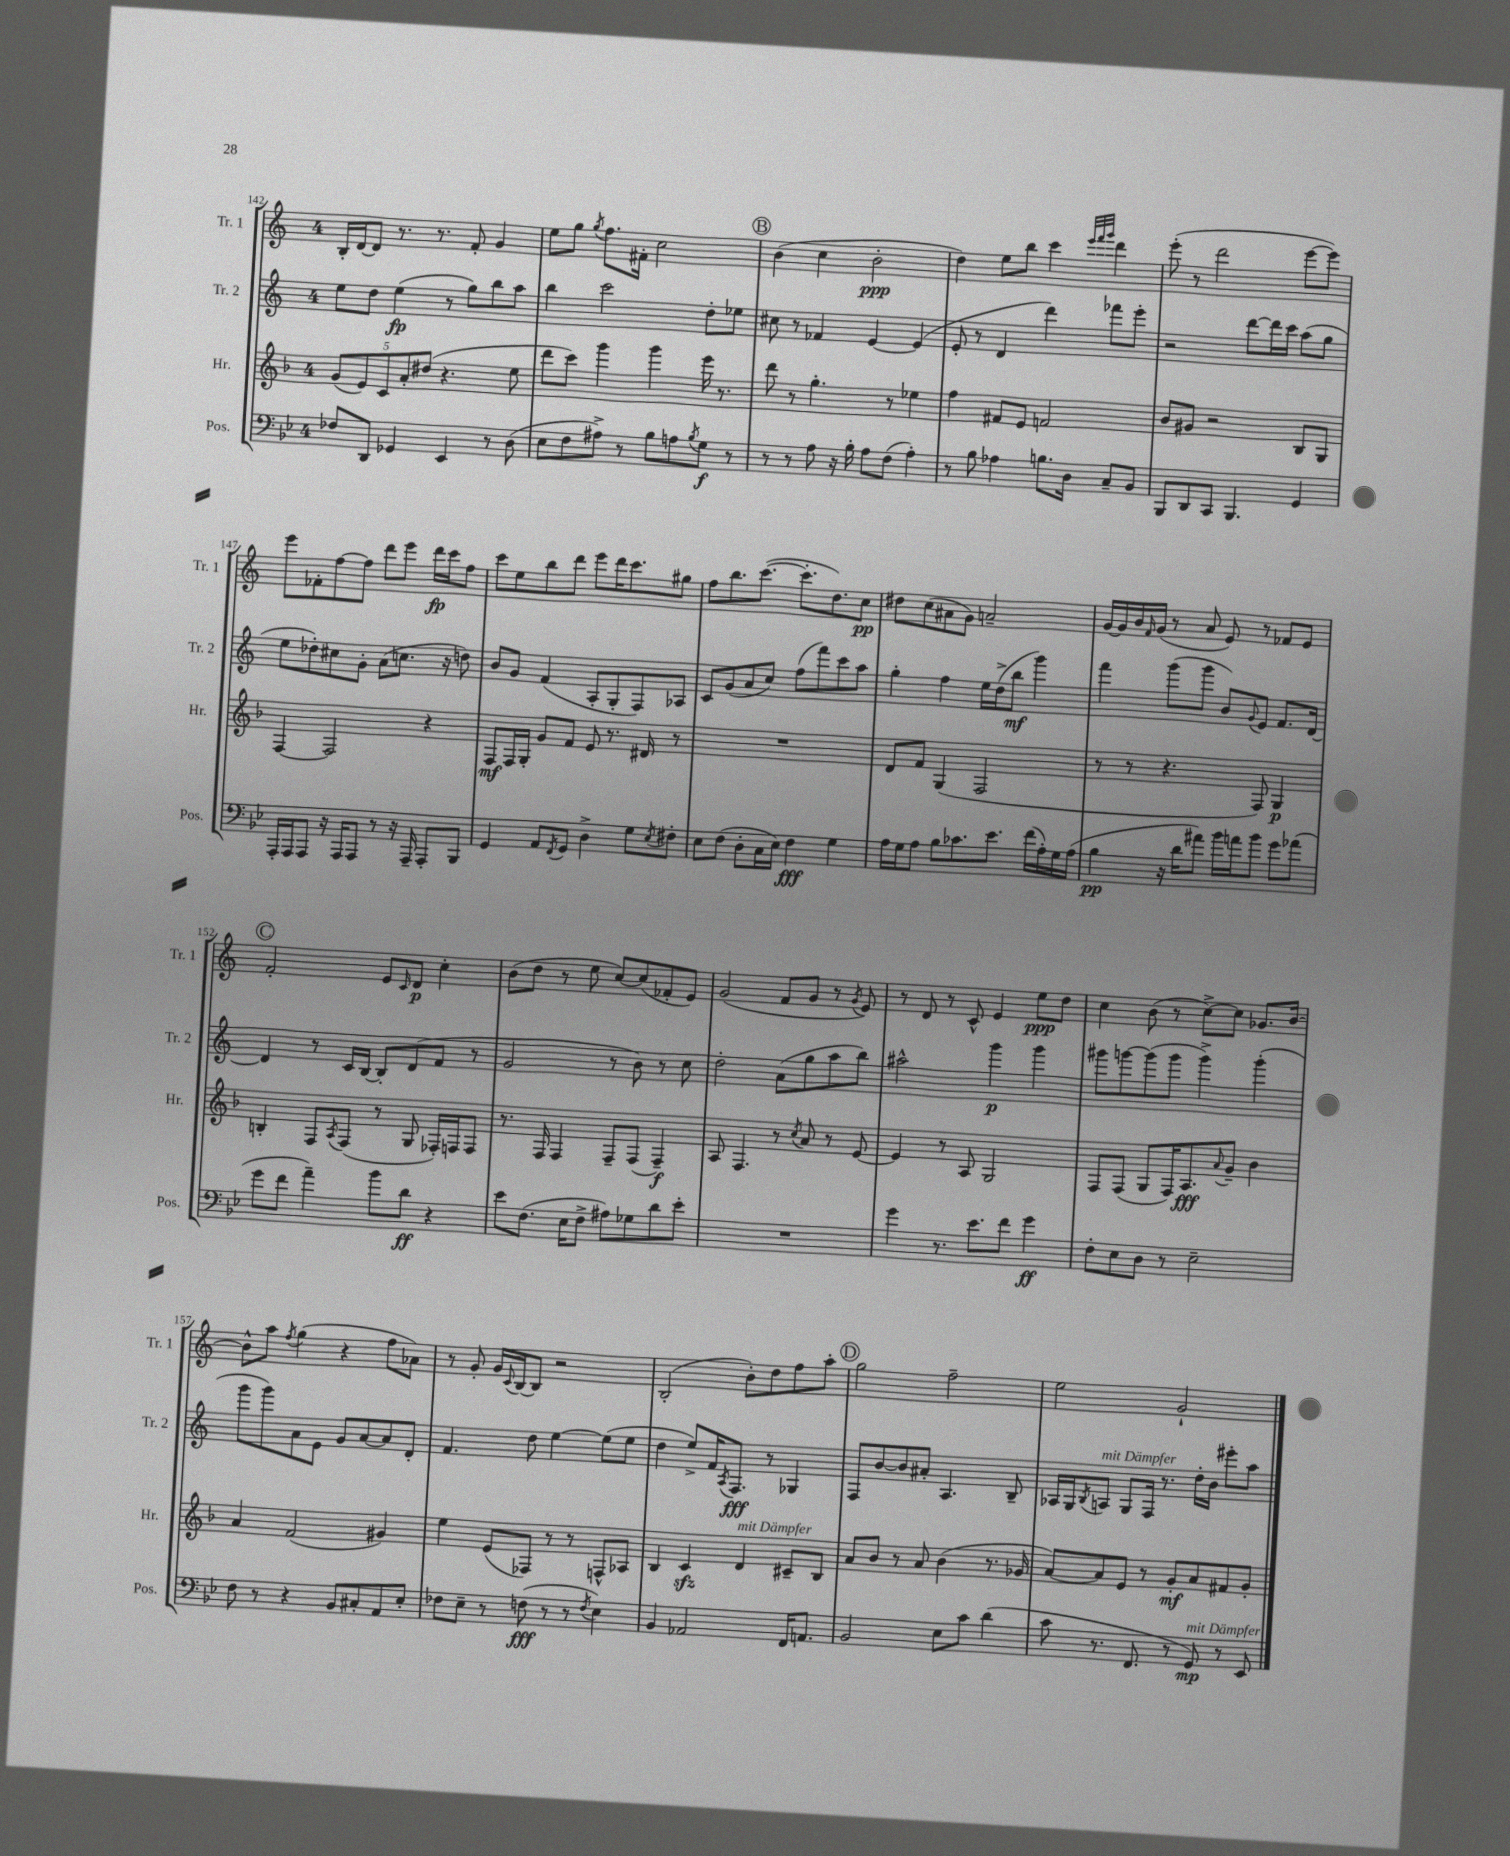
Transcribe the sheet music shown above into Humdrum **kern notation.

**kern	**dynam	**kern	**dynam	**kern	**dynam	**kern	**dynam
*part4	*part4	*part3	*part3	*part2	*part2	*part1	*part1
*staff4	*staff4	*staff3	*staff3	*staff2	*staff2	*staff1	*staff1
*I"Pos.	*	*I"Hr.	*	*I"Tr. 2	*	*I"Tr. 1	*
*I'Pos.	*	*I'Hr.	*	*I'Tr. 2	*	*I'Tr. 1	*
*clefF4	*	*clefG2	*	*clefG2	*	*clefG2	*
*k[b-e-]	*	*k[b-]	*	*k[]	*	*k[]	*
*M4/4	*	*M4/4	*	*M4/4	*	*M4/4	*
=142	=142	=142	=142	=142	=142	=142	=142
8F-X/L	.	(10g/L	.	8ee\L	.	16B'/LL	.
.	.	.	.	.	.	[16d/J	.
.	.	10e/)	.	.	.	.	.
8DD/J	.	.	.	8dd\J	.	8d/J]	.
.	.	10c/	.	.	.	.	.
4GG-X/	.	.	.	(4ee\	fp	8.r	.
.	.	10a'/	.	.	.	.	.
.	.	(10dd#X/J	.	.	.	.	.
.	.	.	.	.	.	8.r	.
4EE-/	.	4.r	.	8r	.	.	.
.	.	.	.	8gg\L)	.	8f'/	.
8r	.	.	.	8bb\	.	4g/	.
(8D\	.	8ee\	.	8aa\J	.	.	.
=143	=143	=143	=143	=143	=143	=143	=143
8E-\L	.	8ddd\L	.	4bb\	.	8ee\L	.
8F\	.	8ccc\J)	.	.	.	8gg\J	.
.	.	.	.	.	.	8qgg/	.
8A#X^\J)	.	4ggg\	.	2ccc\	.	8.ff\L	.
8r	.	.	.	.	.	.	.
.	.	.	.	.	.	16f#X'\Jk	.
8B-\L	.	4ggg\	.	.	.	2cc\	.
8An\	.	.	.	.	.	.	.
8qB-/	.	.	.	.	.	.	.
8G\J	f	16eee\	.	8dd'\L	.	.	.
.	.	8.r	.	.	.	.	.
8r	.	.	.	8ee-X\J	.	.	.
!!LO:REH:place=s1:t=B
=144	=144	=144	=144	=144	=144	=144	=144
8r	.	8ddd\	.	8cc#X\	.	(4b\	.
8r	.	8r	.	8r	.	.	.
8A\	.	4.gg'\	.	4f-X/	.	4cc\	.
16r	.	.	.	.	.	.	.
16B-'\	.	.	.	.	.	.	.
8A\L	.	.	.	[4e/	.	2b'\	ppp
(8F\J	.	8r	.	.	.	.	.
4A'\)	.	4ee-X\	.	(4e/]	.	.	.
=145	=145	=145	=145	=145	=145	=145	=145
8r	.	4ff\	.	8e'/	.	4dd\)	.
8B-\	.	.	.	8r	.	.	.
4A-X\	.	8f#X/L	.	4d/	.	8ee\L	.
.	.	8e/J	.	.	.	8bb\J	.
8.Bn\L	.	2fn/	.	4ddd\)	.	4ccc\	.
16D\Jk	.	.	.	.	.	.	.
.	.	.	.	.	.	32qqeee/LLL	.
.	.	.	.	.	.	32qqfff/	.
.	.	.	.	.	.	32qqggg/JJJ	.
8C~/L	.	.	.	8fff-X\L	.	4ddd\	.
8BB-/J	.	.	.	8eee'\J	.	.	.
=146	=146	=146	=146	=146	=146	=146	=146
8BBB-/L	.	8b-/L	.	2r	.	(8eee'\	.
8DD/	.	8g#X/J	.	.	.	8r	.
8CC/J	.	2r	.	.	.	2ddd\	.
4.BBB-/	.	.	.	.	.	.	.
.	.	.	.	[8ddd\L	.	.	.
.	.	.	.	16ddd\L]	.	.	.
.	.	.	.	16ccc\JJ	.	.	.
4GG/	.	8B-/L	.	(8aa\L	.	[8eee\L	.
.	.	8G/J	.	8gg\J	.	8eee\J])	.
!!LO:LB:g=z
=147	=147	=147	=147	=147	=147	=147	=147
16AAA'/LL	.	[4F/	.	8ee\L	.	8eee\L	.
16AAA/J	.	.	.	.	.	.	.
8AAA/J	.	.	.	8dd-X'\)	.	8f-X'\	.
16r	.	2F/]	.	8cc#X\	.	[8ff\	.
16AAA/KL	.	.	.	.	.	.	.
8AAA/J	.	.	.	8g'\J	.	8ff\J]	.
8r	.	.	.	(8a\L	.	8ddd\L	.
16r	.	.	.	8.ccn\J	.	8eee\J	.
16AAA~/	.	.	.	.	.	.	.
8AAA'/L	.	4r	.	.	.	16ddd\LL	fp
.	.	.	.	16r	.	16ccc\J	.
8BBB-/J	.	.	.	8ddn\)	.	8ff\J	.
=148	=148	=148	=148	=148	=148	=148	=148
4GG/	.	8F/L	mf	8b/L	.	8ccc\L	.
.	.	16F/L	.	8g/J	.	8ee\	.
.	.	16G'/JJ	.	.	.	.	.
8AA/L	.	8g/L	.	(4f/	.	8bb\	.
8qFF/	.	.	.	.	.	.	.
8GG/J	.	8f/J	.	.	.	8ddd\J	.
4D^\	.	8e/	.	8A'/L	.	8eee\L	.
.	.	8.r	.	8G'/	.	16ddd\K	.
.	.	.	.	.	.	8.ccc\	.
8G\L	.	.	.	8F/)	.	.	.
.	.	16d#X/	.	.	.	.	.
8qE-/	.	.	.	.	.	.	.
8F#X'\J	.	8r	.	8A-X/J	.	8gg#X\J	.
=149	=149	=149	=149	=149	=149	=149	=149
8E-\L	.	1r	.	8c/L	.	8ff\L	.
(8F\J	.	.	.	(8g/	.	8.bb\	.
8D'\L	.	.	.	8a/	.	.	.
.	.	.	.	.	.	([8.ccc\J	.
16C\L	.	.	.	8cc/J)	.	.	.
16E-\JJ)	.	.	.	.	.	.	.
4F\	fff	.	.	(8ff\L	.	8.ccc'\L]	.
.	.	.	.	8fff\)	.	.	.
.	.	.	.	.	.	8.dd\)	.
4G\	.	.	.	8ccc\	.	.	.
.	.	.	.	8aa\J	.	8cc\J	pp
=150	=150	=150	=150	=150	=150	=150	=150
16A\LL	.	8d/L	.	4gg'\	.	8dd#X\L	.
16G\J	.	.	.	.	.	.	.
8A\J	.	8f/J	.	.	.	(8cc\	.
8B-\L	.	(4G/	.	4ff\	.	8a#X\	.
8.c-X\	.	.	.	.	.	8g\J)	.
.	.	2F/	.	16ee\LL	.	2an~/	.
8.e-\J	.	.	.	(16dd^\J	.	.	.
.	.	.	.	8bb\J	mf	.	.
(16f\LL	.	.	.	4ggg\)	.	.	.
16A'\)	.	.	.	.	.	.	.
16G\	.	.	.	.	.	.	.
(16A\JJ	.	.	.	.	.	.	.
=151	=151	=151	=151	=151	=151	=151	=151
4B-\	pp	8r	.	4fff\	.	[16g/LL	.
.	.	.	.	.	.	16g/]	.
.	.	8r	.	.	.	16b/	.
.	.	.	.	.	.	16qqf/	.
.	.	.	.	.	.	(16g/JJ	.
16r	.	4.r	.	(8ggg\L	.	8r	.
16d\KL	.	.	.	.	.	.	.
8a#X\J)	.	.	.	8ggg\J	.	8a/	.
16b-\LL	.	.	.	8b/L)	.	8e/)	.
16an\J	.	.	.	.	.	.	.
.	.	.	.	8qqg/	.	.	.
8b-\J	.	8F/)	.	8e/J	.	8r	.
8g\L	.	4G/	p	8.f/L	.	8f-X/L	.
(8a-X\J	.	.	.	.	.	8e/J	.
.	.	.	.	[16d/Jk	.	.	.
!!LO:LB:g=z
!!LO:REH:place=s1:t=C
=152	=152	=152	=152	=152	=152	=152	=152
8g\L	.	4Bn'/	.	4d/]	.	2f'/	.
8f\J	.	.	.	.	.	.	.
4a~\)	.	8F/L	.	8r	.	.	.
.	.	8qA/	.	.	.	.	.
.	.	(8F/J	.	16c/LL	.	.	.
.	.	.	.	[16B/JJ	.	.	.
8b-\L	.	8r	.	8B'/L]	.	8e/L	.
.	.	.	.	.	.	16qqc/	.
8d\J	ff	8G/	.	(8d/	.	8d/J	p
4r	.	16F-X'/LL)	.	8f/J	.	4cc'\	.
.	.	16Fn/J	.	.	.	.	.
.	.	8F/J	.	8r	.	.	.
=153	=153	=153	=153	=153	=153	=153	=153
8e-\L	.	8.r	.	2g/	.	(8b\L	.
(8.F\J	.	.	.	.	.	8dd\J	.
.	.	16F/	.	.	.	.	.
.	.	4F/	.	.	.	8r	.
16E-\KL	.	.	.	.	.	.	.
8F^\J	.	.	.	.	.	8ee\	.
8A#X\L)	.	8F~/L	.	8r	.	[8cc/L)	.
8G-X\	.	(8F/J	.	8b\)	.	(8cc/]	.
8d\	.	4F~/)	f	8r	.	8f-X'/	.
8e-'\J	.	.	.	8cc\	.	8e/J)	.
=154	=154	=154	=154	=154	=154	=154	=154
1r	.	8A/	.	2dd'\	.	(2g/	.
.	.	4.F/	.	.	.	.	.
.	.	8r	.	(8a\L	.	8f/L	.
.	.	8qcc/	.	.	.	.	.
.	.	8a/	.	8gg\	.	8g/J	.
.	.	8r	.	8aa\	.	8r	.
.	.	.	.	.	.	8qg/	.
.	.	[8e/	.	8bb\J)	.	8e/)	.
=155	=155	=155	=155	=155	=155	=155	=155
4g\	.	4e/]	.	2aa#X^^\	.	8r	.
.	.	.	.	.	.	8d/	.
8.r	.	8r	.	.	.	8r	.
.	.	8A/	.	.	.	8c^^/	.
8.e-\L	.	.	.	.	.	.	.
.	.	2G/	.	4ggg\	p	4e/	.
8f\J	.	.	.	.	.	.	.
4g\	ff	.	.	4ggg\	.	8ee\L	ppp
.	.	.	.	.	.	8dd\J	.
=156	=156	=156	=156	=156	=156	=156	=156
8F'\L	.	8F/L	.	8ggg#X\L	.	4cc\	.
8E-\	.	(8F/J	.	[8gggn\	.	.	.
8D\J	.	8G/L	.	(8ggg\]	.	(8b\	.
8r	.	16F/K)	.	8ggg\J	.	8r	.
.	.	8.A/	fff	.	.	.	.
2E-~\	.	.	.	4ggg^\)	.	[8cc^\L)	.
.	.	8qqa/	.	.	.	.	.
.	.	8g~/J	.	.	.	8cc\J]	.
.	.	4b-\	.	(4ggg'\	.	8.g-X/L	.
.	.	.	.	.	.	[16b/Jk	.
!!LO:LB:g=z
=157	=157	=157	=157	=157	=157	=157	=157
8F\	.	4a/	.	8ggg\L	.	8b^^\L]	.
8r	.	.	.	8ggg\)	.	8aa\J	.
.	.	.	.	.	.	8qff/	.
4r	.	(2f/	.	8a\	.	(4gg\	.
.	.	.	.	8e\J	.	.	.
8BB-/L	.	.	.	8g/L	.	4r	.
8C#X'/	.	.	.	[8a/	.	.	.
8AA/	.	4g#X/)	.	8a/]	.	8ff\L	.
8E-'/J	.	.	.	8d'/J	.	8a-X\J)	.
=158	=158	=158	=158	=158	=158	=158	=158
8F-X\L	.	4ee\	.	4.f/	.	8r	.
8E-~\J	.	.	.	.	.	8g'/	.
8r	.	(8e/L	.	.	.	16g/LL	.
.	.	.	.	.	.	8qqc/	.
.	.	.	.	.	.	[16B/J	.
(8Fn\	fff	8F-X/J)	.	8dd\	.	8B/J]	.
8r	.	8r	.	[4ee\	.	2r	.
8r	.	8r	.	.	.	.	.
8qF/	.	.	.	.	.	.	.
4E-\)	.	8Fn^^/L	.	(8ee\L]	.	.	.
.	.	8A-X/J	.	8ee\J	.	.	.
=159	=159	=159	=159	=159	=159	=159	=159
4BB-/	.	4B-/	.	4dd\	.	(2B'/	.
2AA-X/	.	4czz/	.	8ee^/L)	.	.	.
.	.	.	.	16f/K	.	.	.
.	.	.	.	8qA/	.	.	.
.	.	.	.	8.F/J	fff	.	.
!	!	!LO:TX:a:i:t=mit Dämpfer	!	!	!	!	!
.	.	4d/	.	.	.	8b'\L)	.
.	.	.	.	8r	.	8dd\	.
16FF/KL	.	8c#X~/L	.	4G-X/	.	8ff\	.
8.AAn/J	.	.	.	.	.	.	.
.	.	8B-/J	.	.	.	8aa'\J	.
!!LO:REH:place=s1:t=D
=160	=160	=160	=160	=160	=160	=160	=160
2BB-/	.	8a/L	.	8F/L	.	2gg\	.
.	.	8b-/J	.	[8b/	.	.	.
.	.	8r	.	8b/]	.	.	.
.	.	8a/	.	8a#X'/J	.	.	.
8E-\L	.	(4b-\	.	4.A/	.	2ff~\	.
8c\J	.	.	.	.	.	.	.
(4d\	.	8.r	.	.	.	.	.
.	.	.	.	8B~/	.	.	.
.	.	16g-X/	.	.	.	.	.
=161	=161	=161	=161	=161	=161	=161	=161
8c\	.	[8a/L)	.	16A-X/LL	.	2ee\	.
.	.	.	.	16G/J	.	.	.
.	.	.	.	8qB/	.	.	.
!	!	!	!	!LO:TX:a:i:t=mit Dämpfer	!	!	!
8.r	.	8a/]	.	8An/J	.	.	.
.	.	8e/J	.	8G/L	.	.	.
8.FF/	.	.	.	.	.	.	.
.	.	8r	.	16F/Jk	.	.	.
.	.	.	.	8.r	.	.	.
8r	.	8g'/L	mf	.	.	2g`/	.
!LO:TX:a:i:t=mit Dämpfer	!	!	!	!	!	!	!
8GG/)	mp	8a/	.	16dd'\LL	.	.	.
.	.	.	.	16b\JJ	.	.	.
8r	.	8f#X/	.	8eee#X'\L	.	.	.
8EE-/	.	8g'/J	.	8aa\J	.	.	.
==	==	==	==	==	==	==	==
*-	*-	*-	*-	*-	*-	*-	*-
